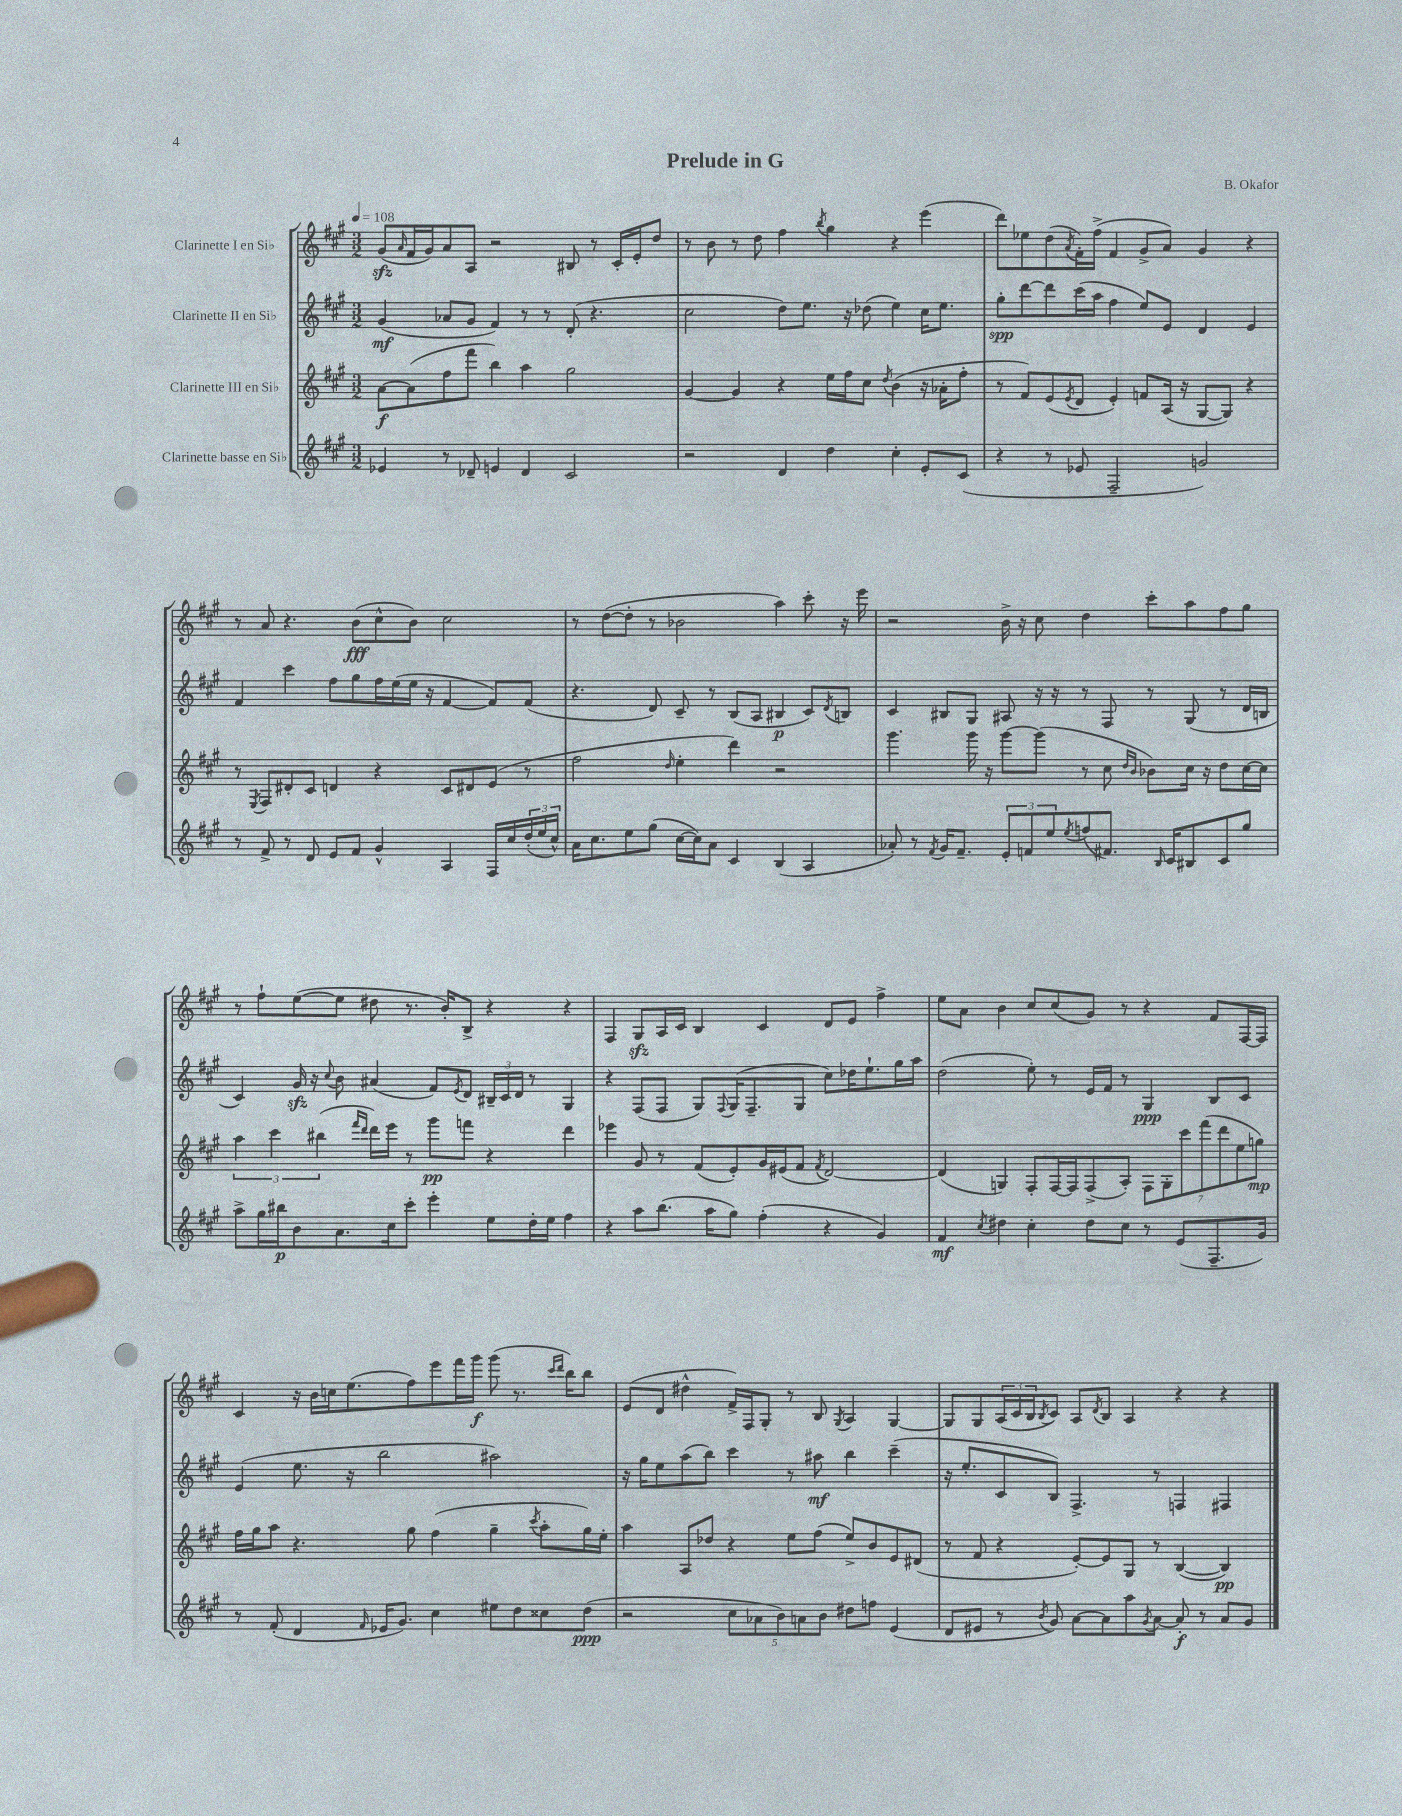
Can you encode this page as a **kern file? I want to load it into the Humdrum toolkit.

**kern	**dynam	**kern	**dynam	**kern	**dynam	**kern	**dynam
*part4	*part4	*part3	*part3	*part2	*part2	*part1	*part1
*staff4	*staff4	*staff3	*staff3	*staff2	*staff2	*staff1	*staff1
*I"Clarinette basse en Si♭	*	*I"Clarinette III en Si♭	*	*I"Clarinette II en Si♭	*	*I"Clarinette I en Si♭	*
*clefG2	*	*clefG2	*	*clefG2	*	*clefG2	*
*k[f#c#g#]	*	*k[f#c#g#]	*	*k[f#c#g#]	*	*k[f#c#g#]	*
*M3/2	*	*M3/2	*	*M3/2	*	*M3/2	*
*MM108	*	*MM108	*	*MM108	*	*MM108	*
=1	=1	=1	=1	=1	=1	=1	=1
4e-X/	.	[8a\L	f	(4g#/	mf	(8g#zz/L	.
.	.	.	.	.	.	16qqa/	.
.	.	(8a\]	.	.	.	16f#/L	.
.	.	.	.	.	.	16g#/J)	.
8r	.	8ff#\	.	8a-X/L	.	8a/	.
8d-X~/	.	8fff#\J	.	8g#/J	.	8A/J	.
4en/	.	4bb\)	.	4f#/)	.	2r	.
4d-/	.	4aa\	.	8r	.	.	.
.	.	.	.	8r	.	.	.
2c#/	.	2gg#\	.	(8d'/	.	8B#X/	.
.	.	.	.	4.r	.	8r	.
.	.	.	.	.	.	16c#'/LL	.
.	.	.	.	.	.	16e'/J	.
.	.	.	.	.	.	8dd/J	.
=2	=2	=2	=2	=2	=2	=2	=2
2r	.	[4g#/	.	2cc#\	.	8r	.
.	.	.	.	.	.	8b\	.
.	.	4g#/]	.	.	.	8r	.
.	.	.	.	.	.	8dd\	.
4d/	.	4r	.	8dd\L)	.	4ff#\	.
.	.	.	.	8.ee\J	.	.	.
.	.	.	.	.	.	8qbb/	.
4dd\	.	16ee\LL	.	.	.	4gg#\	.
.	.	16ff#\J	.	16r	.	.	.
.	.	8cc#\J	.	(8dd-X\	.	.	.
.	.	8qdd/	.	.	.	.	.
4cc#'\	.	(4b\	.	4ee\)	.	4r	.
8e'/L	.	16r	.	16cc#\KL	.	(4eee\	.
.	.	16a-X'\KL	.	8.ee\J	.	.	.
(8c#/J	.	8ff#'\J	.	.	.	.	.
=3	=3	=3	=3	=3	=3	=3	=3
4r	.	8r	.	8gg#'\L	spp	8ddd\L)	.
.	.	8f#/L)	.	[8ddd\	.	8ee-X\	.
8r	.	(8e/	.	8ddd\]	.	(8dd\	.
.	.	8qe/	.	.	.	8qa/	.
8e-X/	.	8d/J	.	(16ccc#\L	.	16f#'\L)	.
.	.	.	.	16aa\JJ	.	(16ff#^\JJ	.
2F#~/	.	4e'/)	.	4ff#\	.	4f#/	.
.	.	8fn/L	.	8ee/L)	.	8g#^/L	.
.	.	(16A/Jk	.	8e/J	.	8a/J)	.
.	.	16r	.	.	.	.	.
2gn/)	.	[8G#/L	.	4d/	.	4g#/	.
.	.	8G#/J])	.	.	.	.	.
.	.	4r	.	4e/	.	4r	.
!!LO:LB:g=z
=4	=4	=4	=4	=4	=4	=4	=4
8r	.	8r	.	4f#/	.	8r	.
.	.	8qE/	.	.	.	.	.
8f#^/	.	8F#/L	.	.	.	8a/	.
8r	.	8d#X'/	.	4ccc#\	.	4.r	.
8d/	.	8c#/J	.	.	.	.	.
8e/L	.	4dn/	.	8ff#\L	.	.	.
8f#/J	.	.	.	8gg#\	.	(8b\L	fff
4g#^^/	.	4r	.	16ff#\L	.	8cc#^^\	.
.	.	.	.	(16ee\	.	.	.
.	.	.	.	16ee\JJ	.	8b\J)	.
.	.	.	.	16r	.	.	.
4A/	.	8c#/L	.	[4f#/	.	2cc#\	.
.	.	8d#X/	.	.	.	.	.
16F#/LL	.	(8e/J	.	8f#/L])	.	.	.
16cc#/	.	.	.	.	.	.	.
(24dd'/	.	8r	.	(8f#/J	.	.	.
24ee/	.	.	.	.	.	.	.
24cc#^^/JJ)	.	.	.	.	.	.	.
=5	=5	=5	=5	=5	=5	=5	=5
16a\KL	.	2ff#\	.	4.r	.	8r	.
8.cc#\	.	.	.	.	.	.	.
.	.	.	.	.	.	([8dd\L	.
8ee\	.	.	.	.	.	8dd'\J]	.
(8gg#\J	.	.	.	8d/)	.	8r	.
.	.	16qqdd/	.	.	.	.	.
[16cc#\LL	.	4ee'\	.	8c#~/	.	2b-X\	.
16cc#\J])	.	.	.	.	.	.	.
8a\J	.	.	.	8r	.	.	.
4c#/	.	4ddd\)	.	(8B/L	.	.	.
.	.	.	.	8A/J	.	.	.
(4B/	.	2r	.	4B#X/	p	4aa\)	.
4A/	.	.	.	8c#/L)	.	8ccc#'\	.
.	.	.	.	8qd/	.	.	.
.	.	.	.	8Bn/J	.	16r	.
.	.	.	.	.	.	16eee\	.
=6	=6	=6	=6	=6	=6	=6	=6
8a-X'/)	.	4.ggg#\	.	4c#/	.	2r	.
8r	.	.	.	.	.	.	.
8qf#/	.	.	.	.	.	.	.
16g#/KL	.	.	.	8B#X/L	.	.	.
8.f#~/J	.	.	.	.	.	.	.
.	.	16ggg#\	.	8G#/J	.	.	.
.	.	16r	.	.	.	.	.
12e'/L	.	[8ggg#\L	.	8A#X/	.	16b^\	.
.	.	.	.	.	.	16r	.
12fn/	.	.	.	.	.	.	.
.	.	(8ggg#\J]	.	16r	.	8cc#\	.
12ee/	.	.	.	.	.	.	.
.	.	.	.	16r	.	.	.
8qee/	.	.	.	.	.	.	.
(8ffn/	.	8r	.	8r	.	4dd\	.
8.f#X/J)	.	8cc#\	.	8F#/	.	.	.
.	.	16qqdd/LL	.	.	.	.	.
.	.	16qqb/JJ	.	.	.	.	.
.	.	8b-X\L)	.	8r	.	8ccc#'\L	.
16qqB/	.	.	.	.	.	.	.
16c#/KL	.	.	.	.	.	.	.
8B#X/	.	16cc#\Jk	.	(8G#/	.	8aa\	.
.	.	16r	.	.	.	.	.
8c#/	.	8dd\L	.	8r	.	8ff#\	.
8gg#/J	.	[16cc#\L	.	16d/LL	.	8gg#\J	.
.	.	16cc#\JJ]	.	16Bn/JJ	.	.	.
!!LO:LB:g=z
=7	=7	=7	=7	=7	=7	=7	=7
8aa^\L	.	6aa\	.	4c#/)	.	8r	.
16gg#\L	.	.	.	.	.	8ff#`\L	.
.	.	6ccc#\	.	.	.	.	.
16bb#X\J	p	.	.	.	.	.	.
8b\	.	.	.	16g#zz/	.	([8ee\	.
.	.	.	.	16r	.	.	.
.	.	(6bb#X\	.	.	.	.	.
.	.	.	.	8qqcc#/	.	.	.
8.a\	.	.	.	8b\	.	8ee\J]	.
.	.	16qqfff#/LL	.	.	.	.	.
.	.	16qqddd/JJ	.	.	.	.	.
.	.	16ddd\LL)	.	(4a#X/	.	8dd#X\	.
16cc#\k	.	16eee\JJ	.	.	.	.	.
8ccc#'\J	.	8r	.	.	.	8.r	.
4eee'\	.	8ggg#\L	pp	8f#/L)	.	.	.
.	.	.	.	.	.	16b'/KL)	.
.	.	.	.	8qe/	.	.	.
.	.	8fffn\J	.	8d/J	.	8B^/J	.
8ee\L	.	4r	.	24B#X~/LL	.	4r	.
.	.	.	.	24c#/	.	.	.
.	.	.	.	24d/JJ	.	.	.
16dd'\L	.	.	.	8r	.	.	.
16ee\JJ	.	.	.	.	.	.	.
4ff#\	.	4ddd\	.	4G#/	.	4r	.
=8	=8	=8	=8	=8	=8	=8	=8
4r	.	4eee-X\	.	4r	.	4F#/	.
8aa\L	.	8g#/	.	(8F#/L	.	8G#zz/L	.
(8.bb\J	.	8r	.	8F#/J	.	16A/L	.
.	.	.	.	.	.	16c#/JJ	.
.	.	(8f#/L	.	8G#/L)	.	4B/	.
16aa\KL	.	.	.	.	.	.	.
.	.	.	.	8qqF#/	.	.	.
8gg#\J)	.	8e'/)	.	(16G#/K	.	.	.
.	.	.	.	8.F#~/	.	.	.
(4ff#'\	.	16g#/L	.	.	.	4c#/	.
.	.	(16e#X/J	.	.	.	.	.
.	.	8f#/J	.	8G#/J	.	.	.
.	.	8qf#/	.	.	.	.	.
4r	.	[2d/)	.	8cc#\L)	.	8d/L	.
.	.	.	.	16dd-X\K	.	8e/J	.
.	.	.	.	8.ee`\	.	.	.
4g#/)	.	.	.	.	.	4ff#^\	.
.	.	.	.	16gg#\L	.	.	.
.	.	.	.	16aa\JJ	.	.	.
=9	=9	=9	=9	=9	=9	=9	=9
4f#/	mf	(4d/]	.	(2dd\	.	8ee\L	.
.	.	.	.	.	.	8a\J	.
8qcc#/	.	.	.	.	.	.	.
4dd#X\	.	4Gn/)	.	.	.	4b\	.
4cc#'\	.	8F#'/L	.	8ee'\)	.	8cc#/L	.
.	.	[16F#/L	.	8r	.	(8cc#/	.
.	.	16F#/J]	.	.	.	.	.
8dd#\L	.	(8F#^/	.	16e/LL	.	8g#/J)	.
.	.	.	.	16f#/JJ	.	.	.
8cc#\J	.	8A'/J)	.	8r	.	8r	.
8r	.	14F#\L	.	4G#/	ppp	4r	.
.	.	14G'\	.	.	.	.	.
(8e/L	.	.	.	.	.	.	.
.	.	14ccc#\	.	.	.	.	.
.	.	(14fff#\	.	.	.	.	.
8.F#~/	.	.	.	8B/L	.	8f#/L	.
.	.	14ddd\	.	.	.	.	.
.	.	14ee\	.	.	.	.	.
.	.	.	.	8c#/J	.	[16F#/L	.
.	.	14ggn\J)	mp	.	.	.	.
16g#/Jk)	.	.	.	.	.	16F#/JJ]	.
!!LO:LB:g=z
=10	=10	=10	=10	=10	=10	=10	=10
8r	.	16ff#\LL	.	(4e/	.	4c#/	.
.	.	16gg#\J	.	.	.	.	.
(8f#'/	.	8aa\J	.	.	.	.	.
4d/	.	4.r	.	8.ee\	.	16r	.
.	.	.	.	.	.	16b\LL	.
.	.	.	.	.	.	16ccn\J	.
.	.	.	.	16r	.	(8.ee\	.
16qqf#/	.	.	.	.	.	.	.
16e-X/KL	.	.	.	2bb\	.	.	.
8.g#/J)	.	.	.	.	.	.	.
.	.	8gg#\	.	.	.	8ff#\)	.
4cc#\	.	(4ff#\	.	.	.	8eee\	.
.	.	.	.	.	.	16fff#\L	.
.	.	.	.	.	.	16ggg#\JJ	f
8ee#X\L	.	4gg#~\	.	2aa#X\)	.	(8ggg#\	.
8dd\	.	.	.	.	.	8.r	.
.	.	8qccc#/	.	.	.	.	.
8cc##X\	.	8aa'\L	.	.	.	.	.
.	.	.	.	.	.	16qqccc#/LL	.
.	.	.	.	.	.	16qqddd/JJ	.
.	.	.	.	.	.	16bb\KL)	.
(8dd\J	ppp	16gg#\L)	.	.	.	8bb\J	.
.	.	16ee'\JJ	.	.	.	.	.
=11	=11	=11	=11	=11	=11	=11	=11
2r	.	4aa\	.	16r	.	(8e/L	.
.	.	.	.	16gg#\KL	.	.	.
.	.	.	.	8ee\	.	8d/J	.
.	.	8A/L	.	(8aa\	.	4dd#X^^\	.
.	.	8dd-X/J	.	8bb\J)	.	.	.
10cc#\L	.	4r	.	4ccc#\	.	16f#^/LL)	.
.	.	.	.	.	.	16F#/J	.
10a-X\	.	.	.	.	.	.	.
.	.	.	.	.	.	8G#'/J	.
10b\)	.	.	.	.	.	.	.
.	.	8ee\L	.	8r	.	8r	.
10an\	.	.	.	.	.	.	.
.	.	(8ff#\J	.	8aa#X\	mf	8B/	.
10b\J	.	.	.	.	.	.	.
.	.	.	.	.	.	8qG#/	.
8dd#X\L	.	8ee^/L)	.	4bb\	.	4A/	.
8ffn\J	.	8b/	.	.	.	.	.
(4e/	.	8e/	.	(4ccc#~\	.	[4G#/	.
.	.	(8d#X/J	.	.	.	.	.
=12	=12	=12	=12	=12	=12	=12	=12
8d/L	.	8r	.	16r	.	8G#/L]	.
.	.	.	.	8.ee'/L	.	.	.
8e#X/J	.	8f#/	.	.	.	8G#/	.
8r	.	4r	.	8c#/	.	(24A/L	.
.	.	.	.	.	.	24c#/	.
.	.	.	.	.	.	24B/J	.
8qb/	.	.	.	.	.	8qB/	.
8g#/)	.	.	.	8B/J)	.	8c#/J)	.
[8a\L	.	[8e'/L)	.	4.F#^/	.	8A/L	.
.	.	.	.	.	.	8qd/	.
8a\]	.	8e/]	.	.	.	8B/J	.
8aa\	.	8G#/J	.	.	.	4A/	.
8qg#/	.	.	.	.	.	.	.
[8a\J	.	8r	.	8r	.	.	.
8a'/]	f	([4B/	.	4Fn/	.	4r	.
8r	.	.	.	.	.	.	.
8a/L	.	4B/])	pp	4F#X/	.	4r	.
8g#/J	.	.	.	.	.	.	.
==	==	==	==	==	==	==	==
*-	*-	*-	*-	*-	*-	*-	*-
